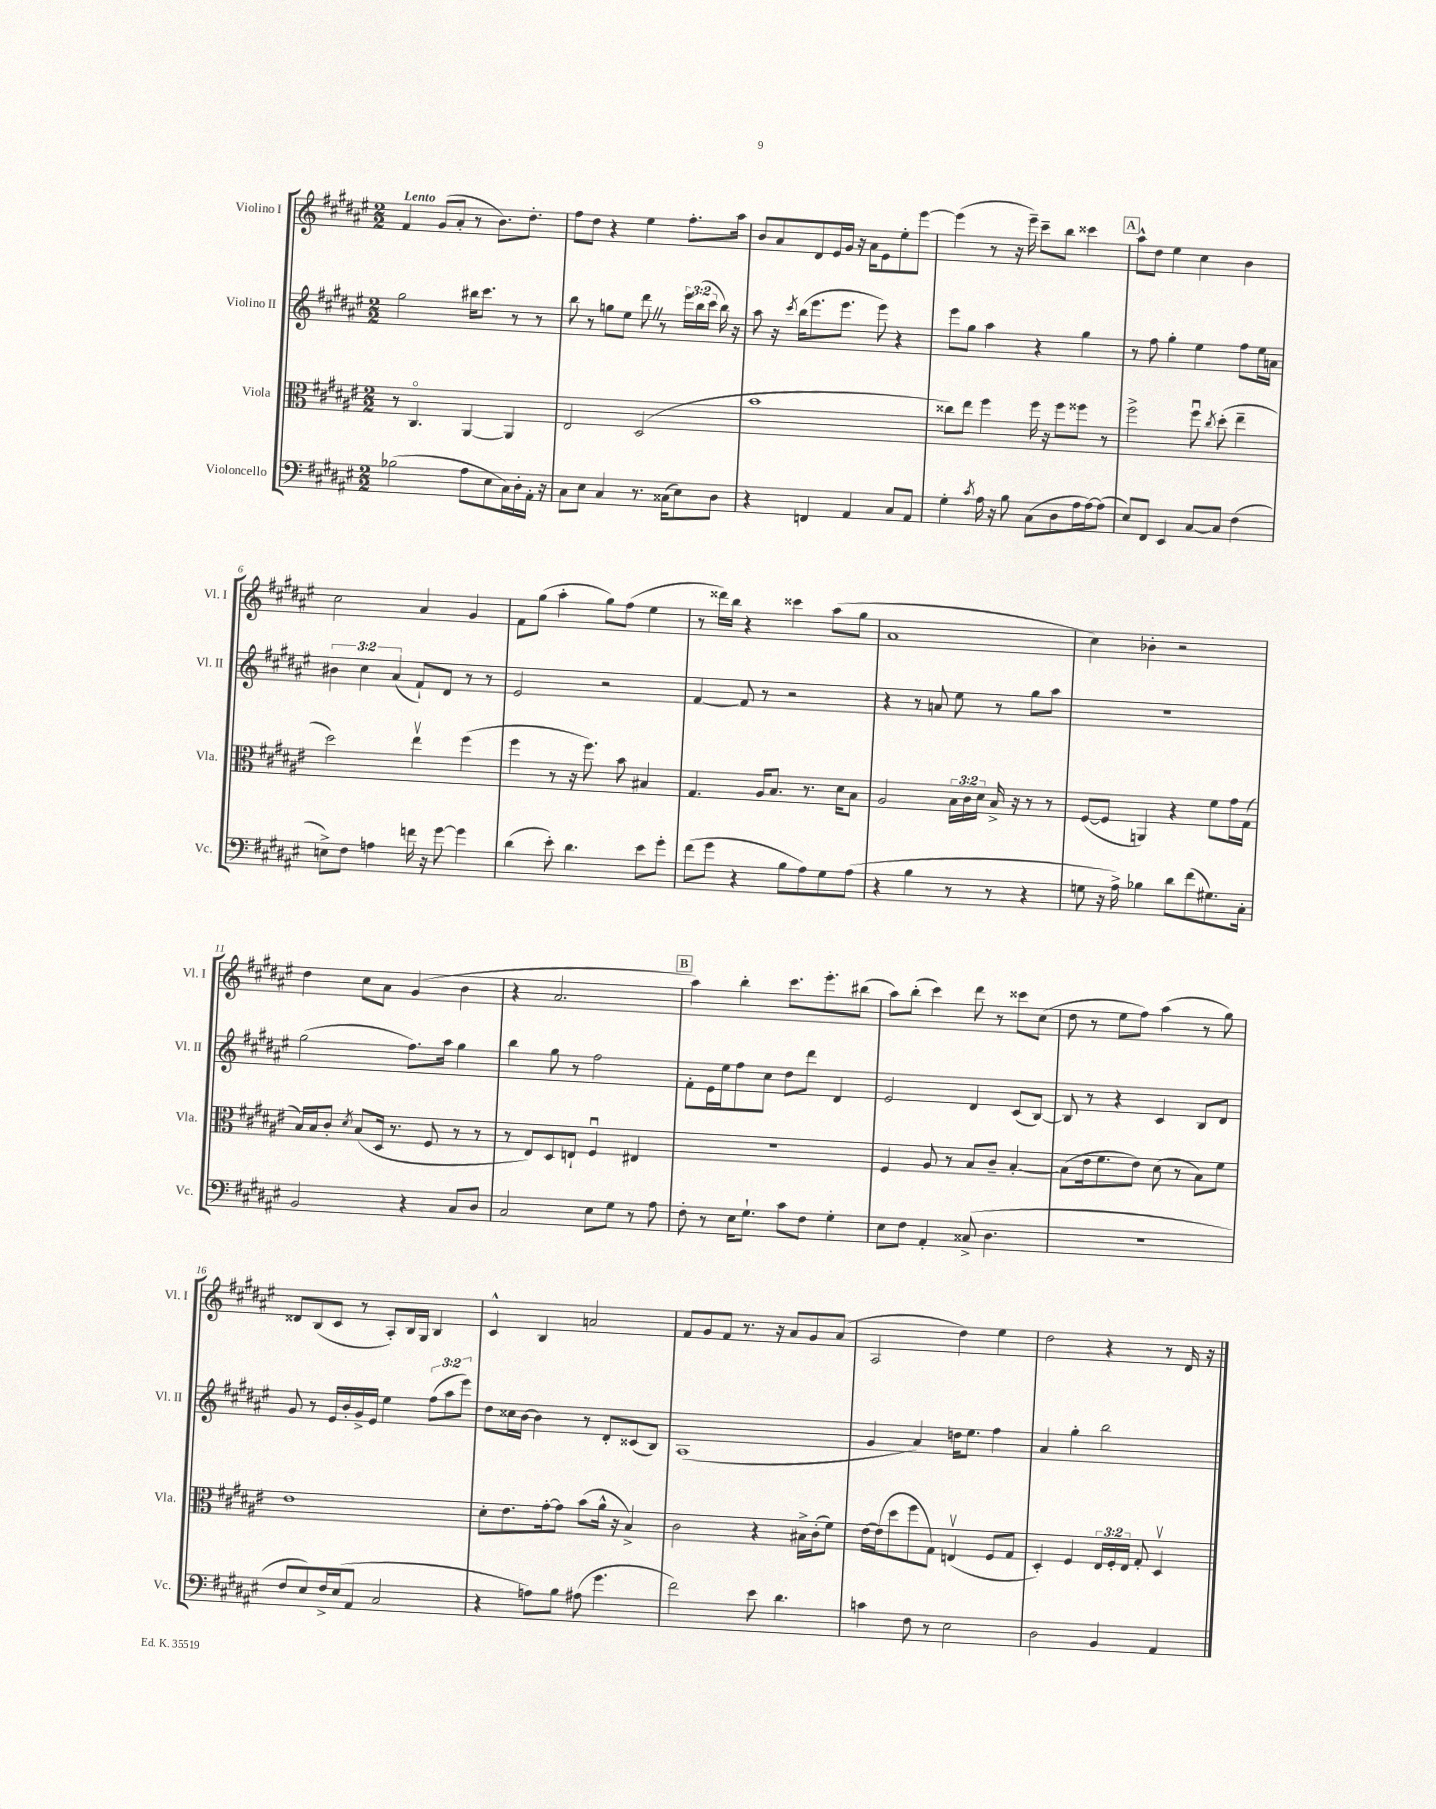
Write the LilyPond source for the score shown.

<<
\new StaffGroup <<
\new Staff = "s0" \with { instrumentName = "Violino I" shortInstrumentName = "Vl. I" } {
    \clef treble \key fis \major \numericTimeSignature \time 2/2 \tempo "Lento"
    \autoBeamOff fis'4 gis'8[( ais'8]-. r8 b'8.[) dis''8.]-. |
    fis''8[ dis''8] r4 eis''4 fis''8.[-. ais''16] |
    b'8[ ais'8 dis'8 eis'16 gis'16] r16 ais'16[ eis'8 eis''8-. eis'''8]~ |
    eis'''4( r8 r16 eis'''16--) cis'''8[-- b''8] cisis'''4 |
    \mark \markup { \box "A" } ais''8[-^ dis''8] eis''4 cis''4 b'4 |
    cis''2 ais'4 gis'4 |
    fis'8[ gis''8]( ais''4-. gis''8[) fis''8]( eis''4 |
    r8 disis'''16[) b''16] r4 cisis'''4 ais''8[( gis''8] |
    ais'1 |
    cis''4) bes'4-. r2 |
    dis''4 cis''8[ ais'8] gis'4( b'4 |
    r4 ais'2. |
    \mark \markup { \box "B" } ais''4) b''4-. cis'''8.[ eis'''8.-. bis''8]( |
    ais''8[) b''8]-.( cis'''4) dis'''8 r8 cisis'''8[ cis''8]( |
    dis''8 r8 eis''8[ fis''8]) ais''4( r8 gis''8) |
    disis'8[ b8( cis'8] r8 ais8[-.) b16 gis16] b4 |
    cis'4-^ b4 a'2 |
    fis'8[ gis'8 fis'8] r8. r16 ais'8[ gis'8 ais'8]( |
    ais2 dis''4) eis''4 |
    dis''2 r4 r8 dis'16 r16 \bar "|." |
}
\new Staff = "s1" \with { instrumentName = "Violino II" shortInstrumentName = "Vl. II" } {
    \clef treble \key fis \major \numericTimeSignature \time 2/2 \override Staff.TupletNumber.text = #tuplet-number::calc-fraction-text
    \autoBeamOff gis''2 bis''16[ cis'''8.] r8 r8 |
    b''8 r8 g''8[ eis''8] dis'''8 \once \override BreathingSign.text = \markup { \musicglyph "scripts.caesura.straight" } \breathe r8 \tuplet 3/2 { eis'''16[ b''16( cis'''16] } b''16) r16 |
    ais''8 r16 \acciaccatura { cis'''8 } b''16[( eis'''8. eis'''8.] eis'''8) r4 |
    eis'''8[ gis''8] ais''4 r4 gis''4 |
    \mark \markup { \box "A" } r8 fis''8 gis''4-. eis''4 fis''8[ eis''16 a'16] |
    \tuplet 3/2 { bis'4 cis''4 ais'4( } fis'8[-!) dis'8] r8 r8 |
    eis'2 r2 |
    fis'4~ fis'8 r8 r2 |
    r4 r8 a'8 eis''8 r8 gis''8[ ais''8] |
    R1 |
    gis''2( fis''8.[) ais''16] gis''4 |
    b''4 gis''8 r8 fis''2 |
    \mark \markup { \box "B" } fis'8[-. eis'16 eis''16 fis''8 cis''8] dis''8[ dis'''8] dis'4 |
    eis'2 dis'4 cis'8[( b8]~) |
    b8 r8 r4 cis'4 b8[ dis'8] |
    gis'8 r8 eis'16[ b'16-. gis'16-> eis'16] eis''4 \tuplet 3/2 { fis''8[( ais''8 eis'''8]) } |
    dis''8[ cisis''16 b'16]~ b'4 r8 dis'8[-. cisis'8( b8]) |
    ais1( |
    gis'4 ais'4) d''16[ eis''8.] fis''4 |
    ais'4 gis''4-. b''2 \bar "|." |
}
\new Staff = "s2" \with { instrumentName = "Viola" shortInstrumentName = "Vla." } {
    \clef alto \key fis \major \numericTimeSignature \time 2/2 \override Staff.TupletNumber.text = #tuplet-number::calc-fraction-text
    \autoBeamOff r8 cis4.\flageolet ais,4~ ais,4 |
    eis2 dis2( |
    b'1 |
    cisis''8[) eis''8] fis''4 fis''16 r16 fis''8[ fisis''8] r8 |
    \mark \markup { \box "A" } fis''2-> fis''8\downbow \acciaccatura { cis''8 } dis''8-.( eis''4-- |
    dis''2) eis''4\upbow fis''4( |
    fis''4 r8 r16 fis''8.) b'8 bis4 |
    gis4. ais16[ b8.] r8. dis'16[ b8] |
    ais2 \tuplet 3/2 { b16[ cis'16 dis'16] } b16-> r16 r8 r8 |
    fis8[~( fis8] a,4) r4 fis'8[ gis'16 gis16]( |
    b16[) b16 cis'8]-. \acciaccatura { dis'8 } b8[( dis16] r8. fis8 r8 r8 |
    r8 eis8[) dis8 e8]-! fis4\downbow eis4 |
    \mark \markup { \box "B" } R1 |
    fis4 ais8 r8 b8[ cis'8]-- b4~-. |
    b8[( eis'16 fis'8. eis'8]) dis'8( r8 b8[) fis'8] |
    eis'1 |
    dis'8[-. eis'8. gis'16~-. gis'8] b'8[( ais'16]-^ r16 b4->) |
    cis'2 r4 bis16[-> cis'16-.( fis'8]) |
    eis'16[~ eis'16( dis''8 fis''8 gis8]) e4\upbow( fis8[ gis8] |
    dis4-.) fis4 \tuplet 3/2 { eis16[ fis16-. eis16] } gis8-. dis4\upbow \bar "|." |
}
\new Staff = "s3" \with { instrumentName = "Violoncello" shortInstrumentName = "Vc." } {
    \clef bass \key fis \major \numericTimeSignature \time 2/2
    \autoBeamOff bes2( ais8[ eis8 cis16) dis16-. ais,16]-. r16 |
    cis8[ eis8] cis4 r8. cisis16[( eis8) dis8] |
    r4 f,4 ais,4 cis8[ ais,8] |
    gis4-. \acciaccatura { cis'8 } ais16 r16 b8 cis8[( dis8 ais16 ais16~) ais8]( |
    \mark \markup { \box "A" } eis8[) fis,8] eis,4 cis8[~ cis8] fis4( |
    e8[->) fis8] a4 f'16 r16 gis'8~ gis'4 |
    dis'4( eis'8-.) dis'4. eis'8[ gis'8]-. |
    fis'8[( gis'8] r4 b8[ ais8) gis8 ais8]( |
    r4 b4 r8 r8 r4 |
    g8 r16 ais16->) bes4 dis'8[ fis'8( gis8.) cis16]-. |
    b,2 r4 cis8[ dis8] |
    cis2 eis8[ gis8] r8 ais8 |
    \mark \markup { \box "B" } fis8-. r8 eis16[ gis8.]-! cis'8[ fis8] gis4-. |
    eis8[ fis8] ais,4-. cisis8->( dis4. |
    R1 |
    fis8[ eis8) fis16-> eis16( ais,8] cis2 |
    r4 a8[) b8] ais8( gis'4. |
    fis'2) eis'8 dis'4. |
    c'4 fis8 r8 eis2 |
    dis2 b,4 ais,4 \bar "|." |
}
>>
>>
